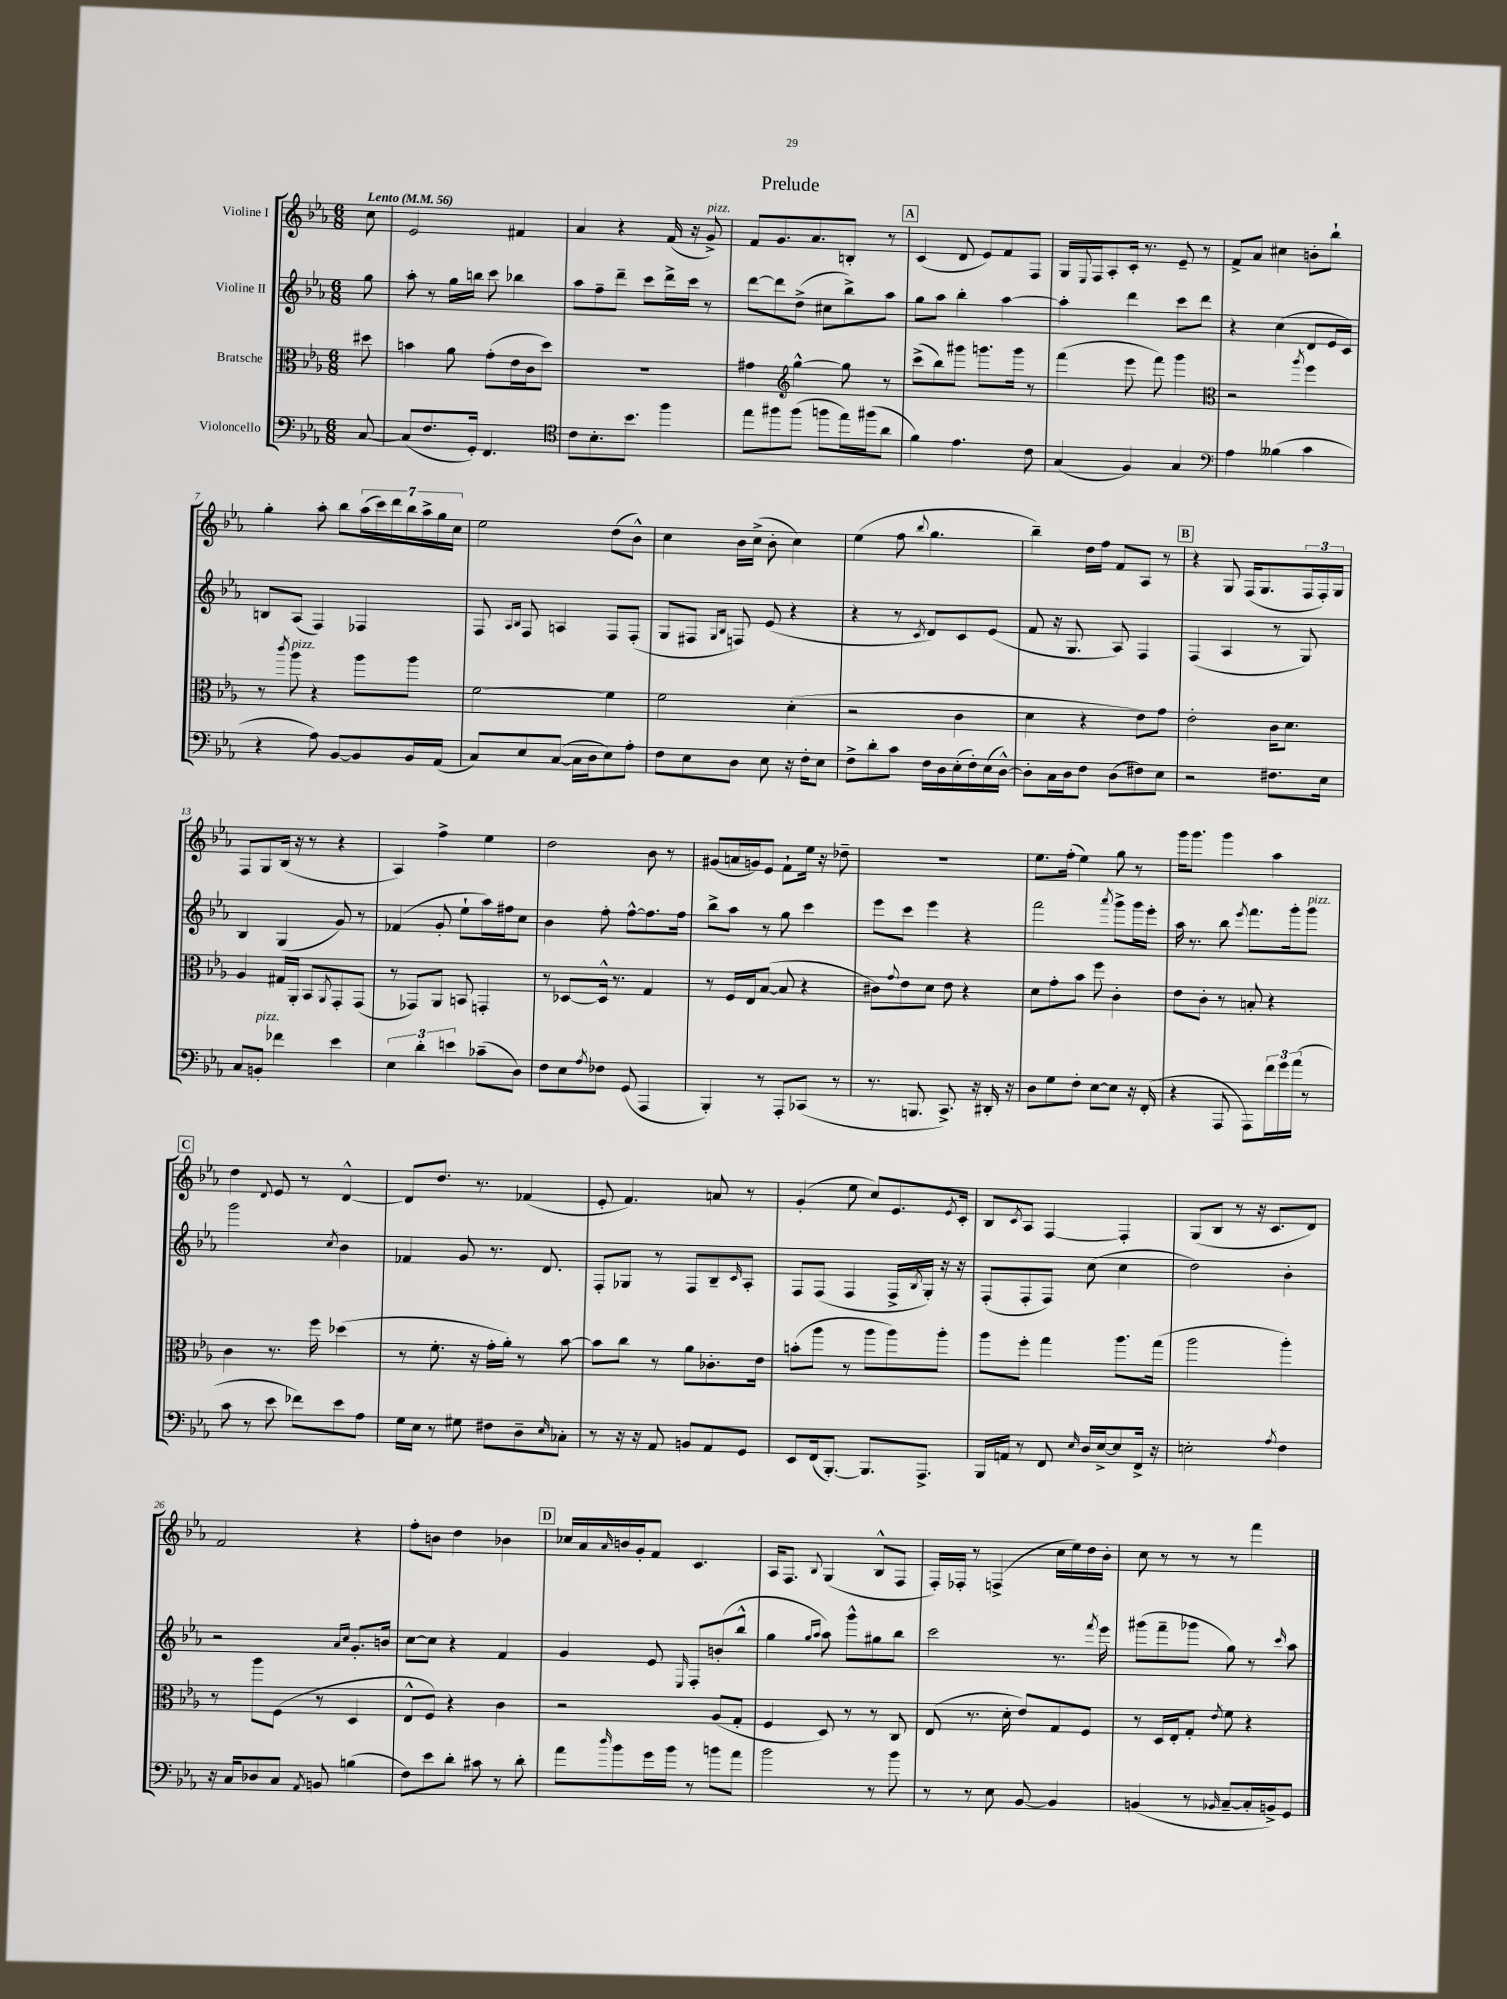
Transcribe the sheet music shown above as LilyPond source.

\header { title = "Prelude" }
<<
\new StaffGroup <<
\new Staff = "s0" \with { instrumentName = "Violine I" } {
    \clef treble \key ees \major \numericTimeSignature \time 6/8 \partial 8 \tempo "Lento" 4 = 56
    c''8 |
    ees'2 fis'4 |
    aes'4 r4 f'16( r16 g'8->^\markup { \italic "pizz." }) |
    f'8 g'8. aes'8. b8-. r8 |
    \mark \markup { \box "A" } c'4( d'8 ees'8) f'8 f8 |
    g16 \appoggiatura { ees8 } f16 aes8-. c'16-. r8. ees'8-- r8 |
    f'8-> aes'8 cis''4 b'8-. bes''8-! |
    g''4-. aes''8-. bes''8 \tuplet 7/4 { aes''16( c'''16) d'''16 bes''16 aes''16-> g''16 c''16 } |
    ees''2 d''8( bes'8-^) |
    c''4 bes'16 c''16->( bes'8-. c''4) |
    ees''4( f''8 \appoggiatura { bes''8 } g''4. |
    bes''4--) d''16 f''16 f'8 aes8 r8 |
    \mark \markup { \box "B" } r4 g8 f16( g8. \tuplet 3/2 { f16 f16-.) g16 } |
    f8 g8 bes16( r16 r8 r4 |
    aes4) f''4-> ees''4 |
    d''2 bes'8 r8 |
    gis'8( a'16 g'16) ees'8 f'8-! ees''16 r16 des''8-- |
    R2. |
    ees''8. f''16-.( ees''4) g''8 r8 |
    g'''16 g'''8. g'''4 aes''4 |
    \mark \markup { \box "C" } d''4 \appoggiatura { d'8 } ees'8 r8 d'4~-^ |
    d'8 d''8. r8. fes'4( |
    ees'8-. f'4.) a'8 r8 |
    g'4-.( ees''8 c''8) ees'8. \acciaccatura { ees'8 } c'16-. |
    bes8 \acciaccatura { c'8 } aes8 f4~ f4-. |
    g8( bes8 r8 r16 c'8. d'8) |
    f'2 r4 |
    f''8-. b'8 d''4 bes'4 |
    \mark \markup { \box "D" } ces''16 aes'16 \grace { aes'16 } b'16 g'16-. f'8 c'4. |
    aes16 f8. \appoggiatura { bes8 } g4( bes8-^ f8 |
    f16-.) fes16-. r8 f4->( c''16 ees''16) d''16 bes'16-. |
    c''8 r8 r8 r8 f'''4 \bar "|." |
}
\new Staff = "s1" \with { instrumentName = "Violine II" } {
    \clef treble \key ees \major \numericTimeSignature \time 6/8 \partial 8
    g''8 |
    aes''8-. r8 g''16 b''16 c'''8 bes''4 |
    aes''8 f''8-- d'''8-- c'''8 d'''16-> c'''16 r8 |
    d'''8~ d'''8 d''8->( cis''8 bes''8->) aes''8 |
    \mark \markup { \box "A" } g''8 aes''8 bes''4-. aes''4~ |
    aes''4-. d'''4 c'''8 d'''8 |
    r4 c''4( d'8 ees'16 c'16) |
    b8 aes8( f4) fes4 |
    f8 \grace { aes16 bes16 } f8 a4 f8 f8-.( |
    g8 fis8 \grace { g16 bes16 } f8) ees'8( r4 |
    r4 r8 \acciaccatura { c'8 } d'8) c'8 ees'8( |
    f'8 r16 g8. aes8) f4 |
    \mark \markup { \box "B" } f4( aes4 r8 g8) |
    bes4 g4( g'8) r8 |
    fes'4( g'8-. ees''8-! aes''16) fis''16 c''8 |
    bes'4 f''8-. f''8~-^ f''8. f''16 |
    bes''8-> aes''8 r8 g''8 c'''4 |
    ees'''8 c'''8 ees'''4 r4 |
    f'''2 \acciaccatura { aes'''8 } g'''8-> g'''16 ees'''16-. |
    aes''16 r8. bes''8 \acciaccatura { ees'''8 } f'''8. g'''16-. g'''8^\markup { \italic "pizz." } |
    \mark \markup { \box "C" } g'''2 \acciaccatura { c''8 } bes'4 |
    fes'4 g'8 r8. d'8. |
    f8-. ges8 r8 f8 bes8-- \grace { c'16 } aes8-. |
    f8 f8( f4 f16-> \acciaccatura { bes8 } g16-.) r16 r16 |
    f8-.( f8-. f8) c''8( c''4 |
    d''2) bes'4-. |
    r2 \grace { aes'16 c''16 } g'8.-. b'16 |
    c''8~ c''8 r4 f'4 |
    \mark \markup { \box "D" } g'4 ees'8 \grace { ees16 } f8-. b'8-.( bes''8-^ |
    g''4 \grace { g''16 aes''16 } aes''8) g'''8-^ gis''8 bes''8 |
    c'''2 r8. \acciaccatura { f'''8 } ees'''16 |
    gis'''8( f'''8-- ges'''8 g''8) r8 \grace { c'''16 } aes''8 \bar "|." |
}
\new Staff = "s2" \with { instrumentName = "Bratsche" } {
    \clef alto \key ees \major \numericTimeSignature \time 6/8 \partial 8
    dis''8 |
    b'4 aes'8 g'8-.( ees'16 c'16 d''8) |
    R2. |
    gis'4 \clef treble g''4~-^ g''8 r8 |
    \mark \markup { \box "A" } c'''8->( bes''8) gis'''8 g'''8. g'''16 r8 |
    f'''4( ees'''8 f'''8) g'''4 |
    \clef alto r2 \acciaccatura { aes''8 } f''4 |
    r8 \acciaccatura { c'''8 } aes''8^\markup { \italic "pizz." } r4 aes''8 aes''8 |
    f'2~ f'4 |
    f'2 d'4-.( |
    r2 c'4 |
    d'4 r4 ees'8) g'8 |
    \mark \markup { \box "B" } ees'2-. c'16 d'8. |
    aes4 gis16 aes,16-. bes,8 \acciaccatura { aes,8 } g,8-. g,8( |
    r8 ges,8) aes,8 b,8 g,4-. |
    r8 des8~ des16-^ r8. g4 |
    r8 f16 ees16 bes8~( bes8 r4 |
    cis'8) \appoggiatura { g'8 } ees'8 d'8 ees'8 r4 |
    d'8 g'8-. bes'8 f''8 c'4-. |
    ees'8 c'8-. r8 b8-. r4 |
    \mark \markup { \box "C" } c'4 r8. f''16 des''4( |
    r8 f'8.-. r16 g'16-. aes'16-.) r8 bes'8~ |
    bes'8 c''8 r8 aes'8 ces'8.-. ees'16 |
    b'8-.( aes''8 r8 aes''8 aes''8) aes''8-. |
    aes''8 f''8-. g''4 aes''8. g''16( |
    aes''2 aes''4-.) |
    r8 aes''8 f8( r8 d4 |
    ees8-^ f8) r4 c'4 |
    \mark \markup { \box "D" } r2 aes8( g8-. |
    f4 d8) r8 r8 c8 |
    ees8( r8. d'16-. ees'8) g8 f8 |
    r8 d16 ees16-. g8-. \acciaccatura { ees'8 } f'8 r4 \bar "|." |
}
\new Staff = "s3" \with { instrumentName = "Violoncello" } {
    \clef bass \key ees \major \numericTimeSignature \time 6/8 \partial 8
    c8~ |
    c8( f8. g,16-.) f,4. |
    \clef tenor c'8 bes8.-. bes'8. f''4 |
    ees''8 fis''8 fis''8( f''8 ees''16) fis''16( aes'8 |
    \mark \markup { \box "A" } f'4) ees'4. c'8 |
    g4( f4) g4 |
    \clef bass aes4 beses4( c'4 |
    r4 aes8) bes,8~ bes,8 bes,16 aes,16( |
    c8) ees8 c8~( c16 d16 ees8) aes8-. |
    f8 ees8 d8 ees8 r16 f16-. ees8 |
    f8-> d'8-. c'8 f16 d16 ees16-.( f16-.) ees16( d16~-^) |
    d8-. c16 d16 f8 d8( fis8) ees8 |
    \mark \markup { \box "B" } r2 fis8. ees16 |
    c8 b,8-.^\markup { \italic "pizz." } fes'4 ees'4 |
    \tuplet 3/2 { ees4 d'4-. e'4 } ces'8--( d8) |
    f8 ees8 \acciaccatura { aes8 } fes8 g,8( aes,,4 |
    bes,,4-.) r8 aes,,8-. ces,8( r8 |
    r8. b,,8. c,8.->) r16 dis,16-. r16 |
    d8 g8 f8-. ees8~ ees8 r16 f,16-.( |
    r4 aes,,8 aes,,8) \tuplet 3/2 { f'16 g'16 aes'16( } r8 |
    \mark \markup { \box "C" } c'8 r8 ees'8 fes'8) ees'8 aes8 |
    g16 ees16 r8 gis8 fis8 d8-- \grace { ees16 } ces8-. |
    r8 r16 r16 aes,8 b,8 aes,8 g,8 |
    ees,8 f,16( bes,,8.~-.) bes,,8. aes,,8.-> |
    bes,,16 a,16 r8 f,8 \grace { ees16 } d16 ees16~-> ees8 f,16-> r16 |
    e2-. \acciaccatura { aes8 } f4 |
    r16 c16 des8 c8 \acciaccatura { aes,8 } b,8 b4( |
    f8) ees'8 d'8-. cis'8 r8 d'8-. |
    \mark \markup { \box "D" } aes'8 \grace { d''16 } bes'8 g'16 bes'16 r8 b'8 aes'8 |
    bes'2 r8 bes'8 |
    r8 r8 ees8 bes,8~ bes,4 |
    b,4( r8 \grace { bes,16 } c8~-- c16-. b,16->) g,8 \bar "|." |
}
>>
>>
